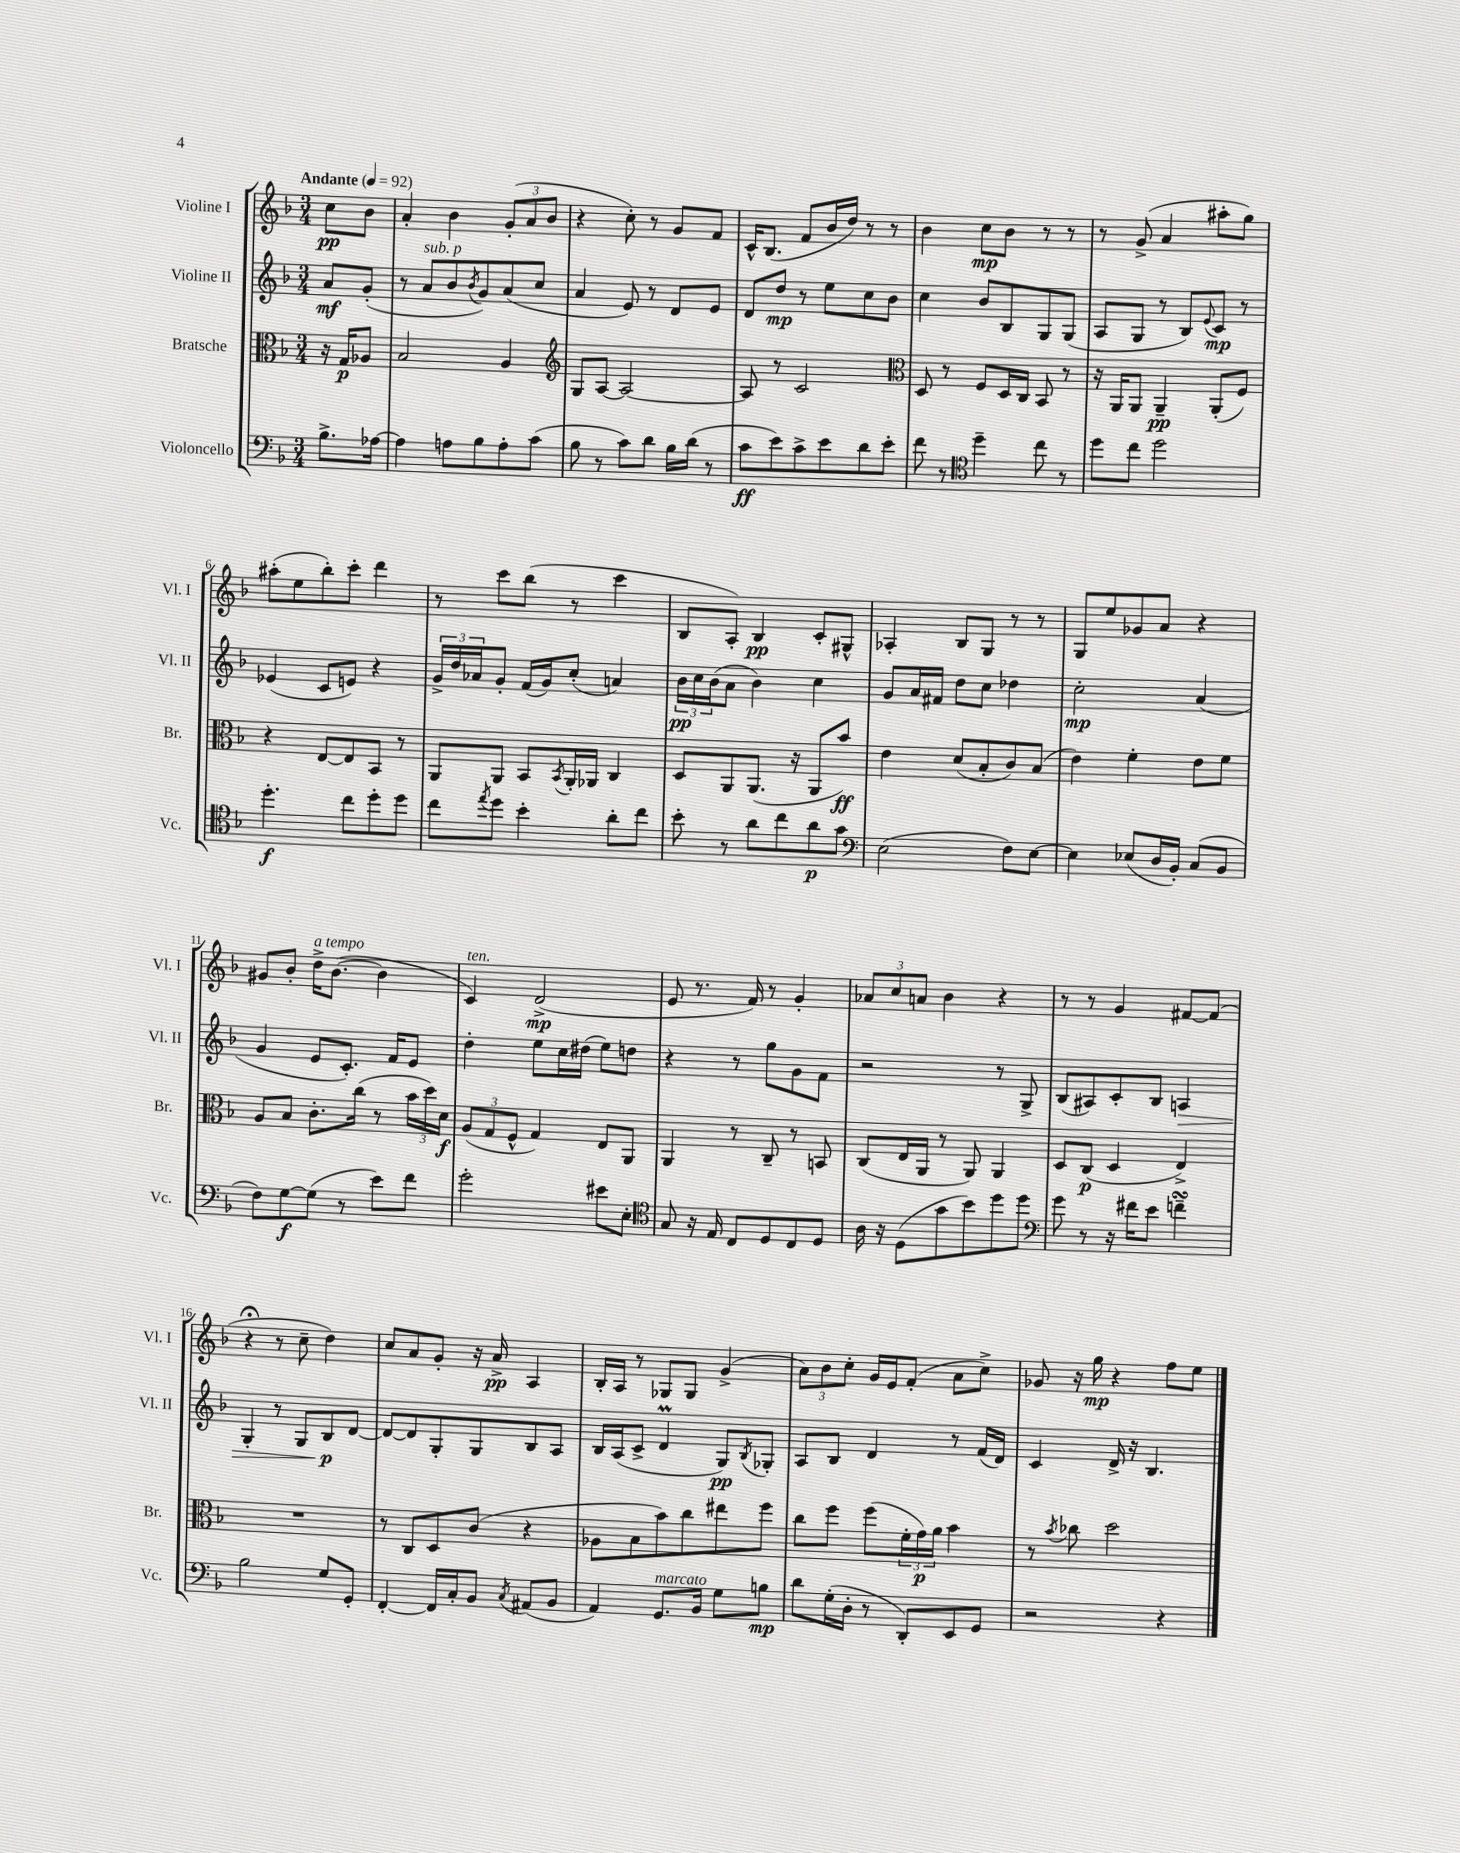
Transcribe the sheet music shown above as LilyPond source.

<<
\new StaffGroup <<
\new Staff = "s0" \with { instrumentName = "Violine I" shortInstrumentName = "Vl. I" } {
    \clef treble \key f \major \numericTimeSignature \time 3/4 \partial 4 \tempo "Andante" 4 = 92
    c''8\pp bes'8 |
    a'4-. bes'4 \tuplet 3/2 { g'8-.( a'8 bes'8 } |
    r4 c''8-.) r8 g'8 f'8 |
    c'16-^ bes8.( f'8 bes'16 d''16) r8 r8 |
    bes'4 c''8\mp bes'8 r8 r8 |
    r8 g'8->( a'4 ais''8-. g''8) |
    ais''8-.( e''8 bes''8-.) c'''8-. d'''4 |
    r8 c'''8 bes''8( r8 c'''4 |
    bes8 a8-.) bes4\pp c'8-. gis8-^ |
    aes4-. bes8 g8 r8 r8 |
    g8 e''8 ges'8 a'8 r4 |
    gis'8 bes'8-. d''16->^\markup { \italic "a tempo" } bes'8.~( bes'4 |
    c'4^\markup { \italic "ten." }) d'2->\mp( |
    e'8 r8. f'16) r8 g'4-. |
    \tuplet 3/2 { aes'8 c''8 a'8 } bes'4 r4 |
    r8 r8 g'4 fis'8~ fis'8( |
    r4\fermata r8 c''8-- d''4) |
    c''8 a'8 g'8-. r16 a'16->\pp a4 |
    bes16-. a16 r8 ges8 ges8 g'4->( |
    \tuplet 3/2 { a'8) bes'8 c''8-. } g'16 e'16 f'8-.( a'8 c''8->) |
    ges'8 r16 g''16\mp r4 f''8 e''8 \bar "|." |
}
\new Staff = "s1" \with { instrumentName = "Violine II" shortInstrumentName = "Vl. II" } {
    \clef treble \key f \major \numericTimeSignature \time 3/4 \partial 4
    a'8\mf g'8-.( |
    r8 a'8^\markup { \italic "sub. p" } bes'8 \acciaccatura { bes'8 } g'8) a'8( c''8 |
    a'4 e'8) r8 d'8 e'8 |
    d'8 d''8\mp r8 e''8 c''8 bes'8 |
    c''4 bes'8 bes8 g8 g8( |
    a8 g8 r8 bes8) \appoggiatura { e'8 } c'8\mp r8 |
    ees'4( c'8 e'8) r4 |
    \tuplet 3/2 { g'16-> d''16 aes'16 } g'8-. f'16( g'16) c''8-.( a'4) |
    \tuplet 3/2 { bes'16\pp c''16 bes'16( } a'8 bes'4) c''4 |
    g'8 a'16 fis'16 d''8 c''8 des''4 |
    c''2-.\mp a'4( |
    g'4 e'8 c'8.-.) f'16 e'8 |
    d''4-. e''8 c''16 dis''16( e''8) d''8 |
    r4 r8 g''8 g'8 f'8 |
    r2 r8 g8-> |
    bes8( ais8) c'8-. bes8 a4\> |
    g4-. r8 g8 bes8\p\! d'8~ |
    d'8~ d'8 g8-. g8 bes8 a8 |
    bes16 a16( c'8-> d'4\prall g8\pp) \acciaccatura { bes8 } ges8-. |
    a8 bes8 d'4 r8 f'16( d'16) |
    c'4 d'16-> r16 bes4. \bar "|." |
}
\new Staff = "s2" \with { instrumentName = "Bratsche" shortInstrumentName = "Br." } {
    \clef alto \key f \major \numericTimeSignature \time 3/4 \partial 4
    r16 g16\p aes8 |
    bes2 a4 |
    \clef treble g8 a8~ a2~ |
    a8 r8 c'2 |
    \clef alto d8 r8 f8 d16 c16 bes,8 r8 |
    r16 a,16 a,8 a,4--\pp a,8-.( f8) |
    r4 e8~ e8 bes,8 r8 |
    a,8 a,8 bes,8 \acciaccatura { bes,8 } a,16-. aes,16 c4 |
    d8 a,8 a,8.( r16 a,8 bes'8\ff) |
    e'4 d'8( bes8-. c'8) bes8( |
    e'4) f'4-. e'8 f'8 |
    a8 bes8 c'8.-. c''16( r8 \tuplet 3/2 { bes'16 d''16) d'16\f } |
    \tuplet 3/2 { a8( g8 f8-^ } g4) e8 a,8 |
    a,4 r8 c8-- r8 b,8 |
    c8( e16 a,16 r8 a,8) a,4 |
    d8 c8\p( d4 e4->) |
    R2. |
    r8 c8 d8 c'8( r4 |
    aes8 bes8 bes'8) c''8 eis''8 f''8 |
    c''8 f''8 f''8( \tuplet 3/2 { f'16-. g'16\p) a'16 } bes'4 |
    r8 \acciaccatura { bes'8 } ces''8 d''2 \bar "|." |
}
\new Staff = "s3" \with { instrumentName = "Violoncello" shortInstrumentName = "Vc." } {
    \clef bass \key f \major \numericTimeSignature \time 3/4 \partial 4
    bes8.-> aes16~ |
    aes4 a8 bes8 a8-. c'8( |
    bes8 r8 c'8) d'8 bes16 d'16( r8 |
    c'8\ff e'8) c'8-> e'8 d'8 e'8-. |
    f'8 r8 \clef tenor d''4-- c''8 r8 |
    d''8 c''8 d''2 |
    d''4.-.\f c''8 d''8-. d''8 |
    c''8 \acciaccatura { e''8 } d''8 bes'4-. a'8-. c''8 |
    bes'8-. r8 a'8 c''8 a'8\p g'8 |
    \clef bass e2( f8) e8~ |
    e4 ees8( d16 bes,16-.) c8( bes,8 |
    f8) g8~\f g8( r8 e'8) f'8 |
    g'2-. eis'8 e8-. |
    \clef tenor g8 r16 e16 c8 d8 c8 d8 |
    a16 r16 d8( g'8 bes'8) d''8 d''8 |
    \clef bass g'8 r8 r16 fis'16 e'8 f'4--\turn |
    bes2 g8 g,8-. |
    f,4~-. f,16 c16-. bes,8 \acciaccatura { c8 } ais,8( bes,8 |
    a,4) g,8.^\markup { \italic "marcato" } bes,16 g8 b8\mp |
    d'8 g16-.( d16-. r8 d,8-.) e,8 g,8 |
    r2 r4 \bar "|." |
}
>>
>>
